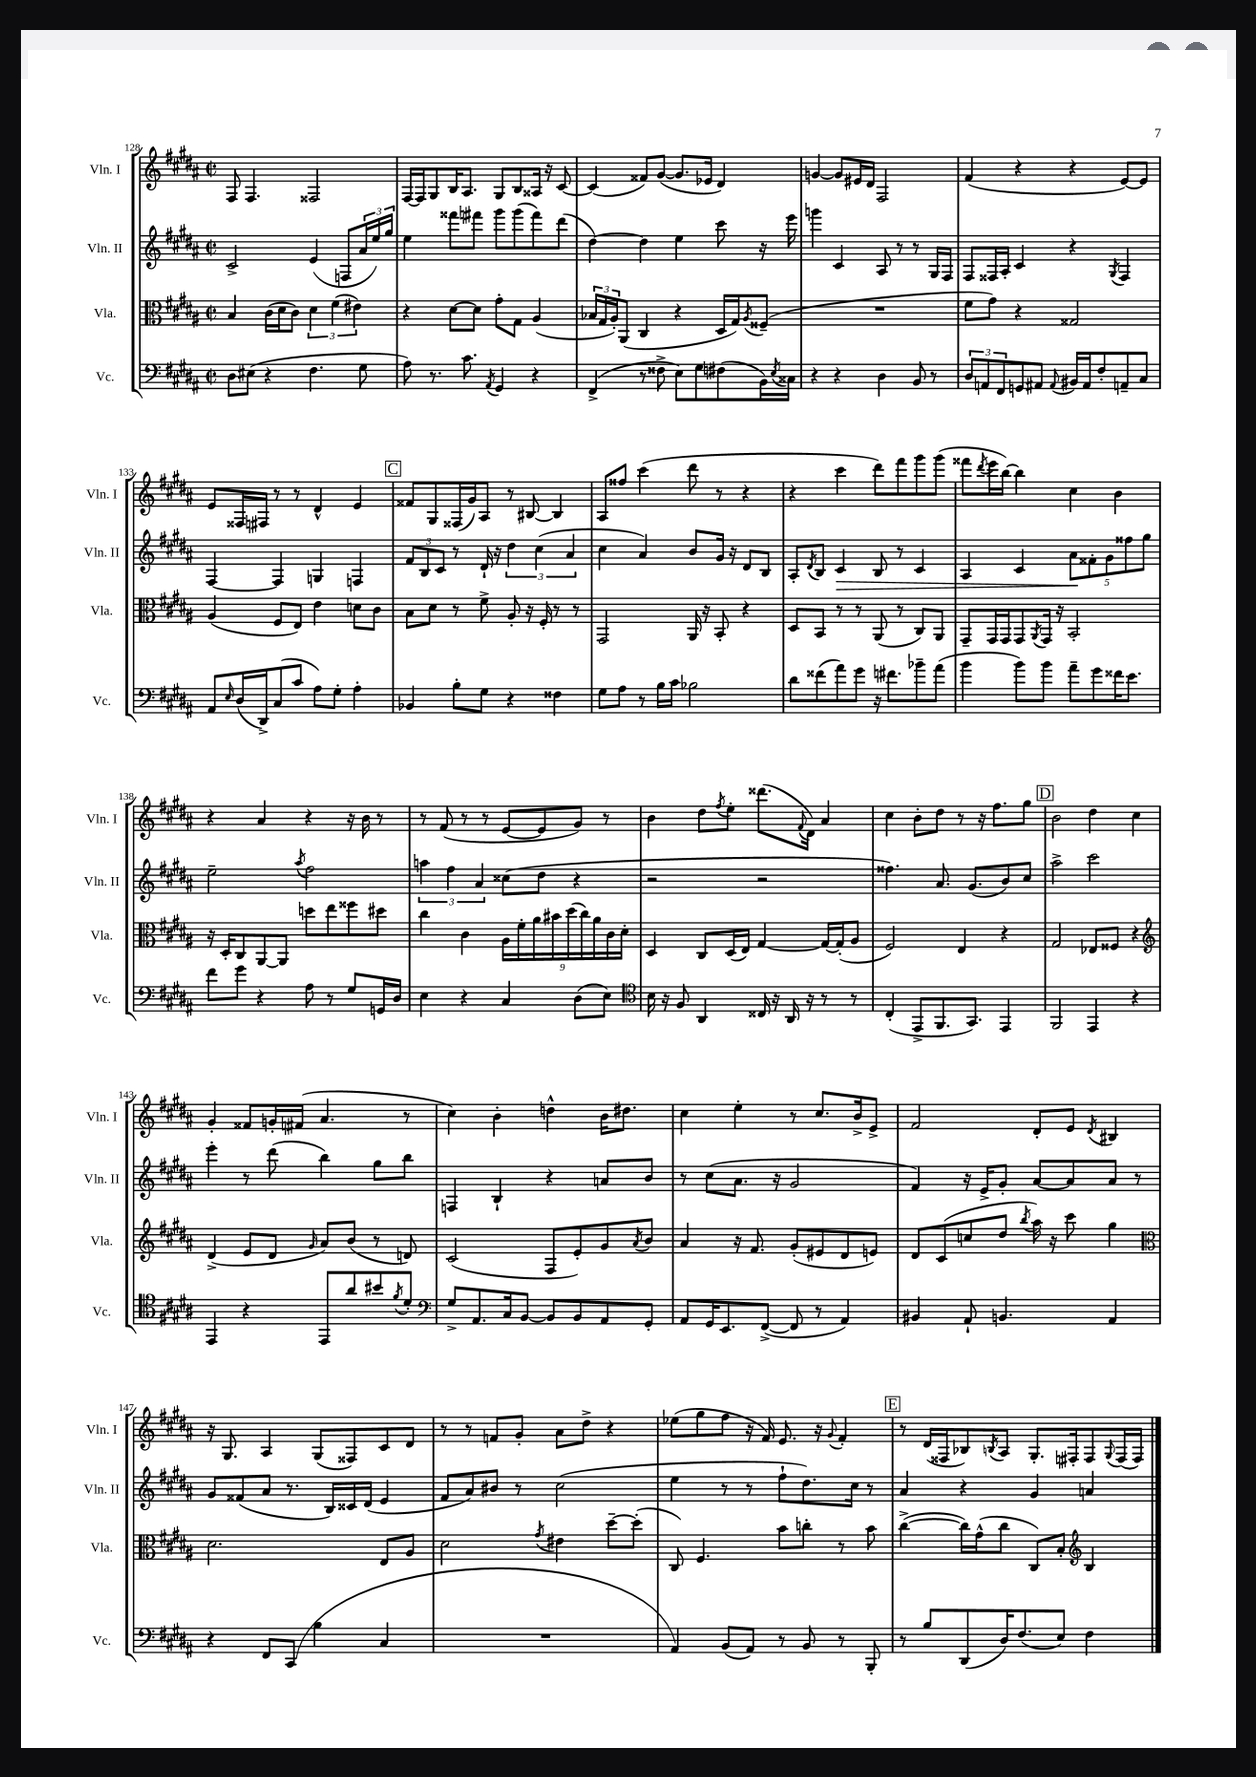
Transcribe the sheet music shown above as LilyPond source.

<<
\new StaffGroup <<
\new Staff = "s0" \with { instrumentName = "Vln. I" shortInstrumentName = "Vln. I" } {
    \clef treble \key b \major \defaultTimeSignature \time 2/2
    fis8 fis4. fisis2 |
    fis16~ fis16 gis8 b16 ais8. gis8 b8 aisis16 r16 cis'8~ |
    cis'4( fisis'8) gis'8~( gis'8. ees'16 dis'4) |
    g'4~ g'8 eis'16 dis'16 fis2 |
    fis'4( r4 r4 e'8~) e'8 |
    e'8 fisis16 fis16 r8 r8 dis'4-^ e'4 |
    \mark \markup { \box "C" } fisis'8 gis8 fisis16( gis'16) ais8 r8 bis8~ bis4 |
    ais8 fisis''8 cis'''4( dis'''8 r8 r4 |
    r4 cis'''4 dis'''8) fis'''8 gis'''8 gis'''8( |
    fisis'''8 \acciaccatura { dis'''8 } e'''16 b''16~) b''4 cis''4 b'4 |
    r4 ais'4 r4 r16 b'16 r8 |
    r8 fis'8( r8 r8 e'8~ e'8 gis'8) r8 |
    b'4 dis''8 \acciaccatura { fis''8 } e''8-. disis'''8.( \appoggiatura { fis'8 } dis'16) ais'4 |
    cis''4 b'8-. dis''8 r8 r16 fis''8. gis''8 |
    \mark \markup { \box "D" } b'2 dis''4 cis''4 |
    gis'4-. fisis'8 g'16-. fis'16( ais'4. r8 |
    cis''4) b'4-. d''4-^ b'16 dis''8. |
    cis''4 e''4-. r8 cis''8. b'16-> e'8-> |
    fis'2 dis'8-. e'8 \acciaccatura { dis'8 } bis4 |
    r16 gis8. ais4 gis8( fisis8) cis'8 dis'8 |
    r8 r8 f'8 gis'8-. ais'8 dis''8-> r4 |
    ees''8( gis''8 fis''8 r16 fis'16) e'8. r16 \appoggiatura { gis'8 } fis'4-. |
    \mark \markup { \box "E" } r8 dis'16( fisis16 bes8) \acciaccatura { b8 } ais8 gis8.-. fis16-. fis8 \appoggiatura { gis8 } fis16( fis16) \bar "|." |
}
\new Staff = "s1" \with { instrumentName = "Vln. II" shortInstrumentName = "Vln. II" } {
    \clef treble \key b \major \defaultTimeSignature \time 2/2
    cis'2-> e'4( f8 \tuplet 3/2 { ais'16 e''16) gis''16 } |
    e''4 fisis'''8 fis'''8 gis'''8 gis'''8( fis'''8) dis'''8( |
    dis''4~) dis''4 e''4 cis'''8 r16 e'''16 |
    g'''4 cis'4 ais8 r8 r8 gis16 fis16 |
    fis8 fisis16 ais16-. cis'4 r4 \acciaccatura { gis8 } fisis4 |
    fis4~ fis4 g4 f4 |
    \mark \markup { \box "C" } \tuplet 3/2 { fis'8 b8 cis'8 } r8 dis'16-! r16 \tuplet 3/2 { dis''4 cis''4( ais'4 } |
    cis''4 ais'4) b'8 gis'16 r16 dis'8 b8 |
    ais8-. \acciaccatura { dis'8 } b8 cis'4\> b8 r8 cis'4 |
    ais4 cis'4 \tuplet 5/4 { ais'8\! fisis'8-. gis'8 fisis''8 gis''8 } |
    e''2-- \acciaccatura { ais''8 } fis''2 |
    \tuplet 3/2 { a''4 fis''4 ais'4 } cisis''8( dis''8 r4 |
    r2 r2 |
    fisis''4.) ais'8. gis'8.( b'8) cis''8 |
    \mark \markup { \box "D" } ais''2-> cis'''2 |
    e'''4-. r8 dis'''8( b''4) gis''8 b''8 |
    f4 b4-! r4 a'8 b'8 |
    r8 cis''8( ais'8. r16 gis'2 |
    fis'4) r16 e'16-> gis'8-. ais'8~ ais'8 ais'8 r8 |
    gis'8 fisis'8( ais'8 r8. b16) cisis'16 dis'16( e'4 |
    fis'8 ais'8) bis'8 r8 cis''2( |
    e''4 r8 r8 fis''8-! dis''8.) cis''16 r8 |
    \mark \markup { \box "E" } ais'4 r4 gis'4 a'4 \bar "|." |
}
\new Staff = "s2" \with { instrumentName = "Vla." shortInstrumentName = "Vla." } {
    \clef alto \key b \major \defaultTimeSignature \time 2/2
    b4 cis'16( dis'16 cis'8) \tuplet 3/2 { dis'4 fis'4( eis'4) } |
    r4 dis'8~ dis'8 gis'8-. gis8 ais4( |
    \tuplet 3/2 { bes16 gis16 ais16-.) } ais,8( cis4 r4 dis16 gis16) \acciaccatura { ais8 } fisis8--( |
    R1 |
    fis'8 gis'8) r4 gisis2 |
    ais4( fis8 e8) e'4 d'8 cis'8 |
    \mark \markup { \box "C" } b8 dis'8 r8 fis'8-> ais8-. r16 fis16-. r8 r8 |
    gis,2 ais,16 r16 b,8-. r4 |
    dis8 b,8 r8 r8 ais,8( r8 cis8) ais,8 |
    gis,8-- gis,16 gis,16 gis,8 \acciaccatura { ais,8 } gis,16 r16 b,2-. |
    r16 dis16-. cis8 ais,8~ ais,8 d''8 e''8 fisis''8 dis''8 |
    cis''4 cis'4 \tuplet 9/8 { ais16 fis'16-. ais'16 bis'16 dis''16( cis''16) ais'16 cis'16 dis'16-. } |
    dis4 cis8 dis16( e16) gis4~ gis16~ gis16-.( ais8 |
    fis2) e4 r4 |
    \mark \markup { \box "D" } gis2 ees8 fisis8 r4 |
    \clef treble dis'4->( e'8 dis'8 \grace { gis'16 } ais'8) b'8( r8 d'8) |
    cis'2( fis8 e'8-.) gis'8 \acciaccatura { ais'8 } b'8 |
    ais'4 r16 fis'8. gis'8-.( eis'8 dis'8 e'8) |
    dis'8 cis'8( c''8 dis''8 \acciaccatura { b''8 } ais''16) r16 cis'''8 gis''4 |
    \clef alto dis'2. e8 ais8 |
    dis'2 \acciaccatura { gis'8 } eis'4 dis''8~-- dis''8-.( |
    cis8) fis4. b'8 c''8-. r8 b'8 |
    \mark \markup { \box "E" } cis''4~->( cis''16) gis'16-^( cis''8 cis8) b8-. \clef treble b4 \bar "|." |
}
\new Staff = "s3" \with { instrumentName = "Vc." shortInstrumentName = "Vc." } {
    \clef bass \key b \major \defaultTimeSignature \time 2/2
    dis8 eis8( r4 fis4. gis8 |
    ais8) r8. cis'8. \acciaccatura { ais,8 } gis,4 r4 |
    fis,4->( r8 fisis8-> e8) gis8 fis8( b,16) \acciaccatura { e8 } cisis16 |
    r4 r4 dis4 b,8 r8 |
    \tuplet 3/2 { dis8 a,8 fis,8 } g,8 ais,8 \appoggiatura { ais,8 } bis,16 ais,16 fis8-. a,8-- cis8 |
    ais,8 \grace { e16 } dis16( dis,16->) cis8( cis'8 ais8) gis8-. ais4-. |
    \mark \markup { \box "C" } bes,4 b8-. gis8 r4 fisis4 |
    gis8 ais8 r8 b16 cis'16 bes2 |
    dis'8 fisis'8( ais'8) gis'8 r16 fis'8. bes'8-- ais'8( |
    b'4 b'8) b'8 ais'8-- gis'8 fisis'16 e'8. |
    fis'8 gis'8 r4 ais8 r8 gis8 g,16 dis16 |
    e4 r4 cis4 dis8( e8) |
    \clef tenor b16 r16 fis8 ais,4 cisis16 r16 ais,16 r16 r8 r8 |
    cis4-.( e,8-> fis,8. gis,8.) e,4 |
    \mark \markup { \box "D" } fis,2 e,4 r4 |
    e,4 r4 e,8 ais'8 bis'8 \acciaccatura { fis'8 } dis'8-. |
    \clef bass gis8-> ais,8. cis16 b,8~ b,8 b,8 ais,8 gis,8-. |
    ais,8 gis,16 e,8. fis,8~->( fis,8 r8 ais,4) |
    bis,4 ais,8-! b,4. ais,4 |
    r4 fis,8 cis,8( b4 cis4 |
    R1 |
    ais,4) b,8( ais,8) r8 b,8 r8 b,,8-. |
    \mark \markup { \box "E" } r8 b8 dis,8( dis16) fis8.( e8) fis4 \bar "|." |
}
>>
>>
\layout { \context { \Score currentBarNumber = #128 } }
